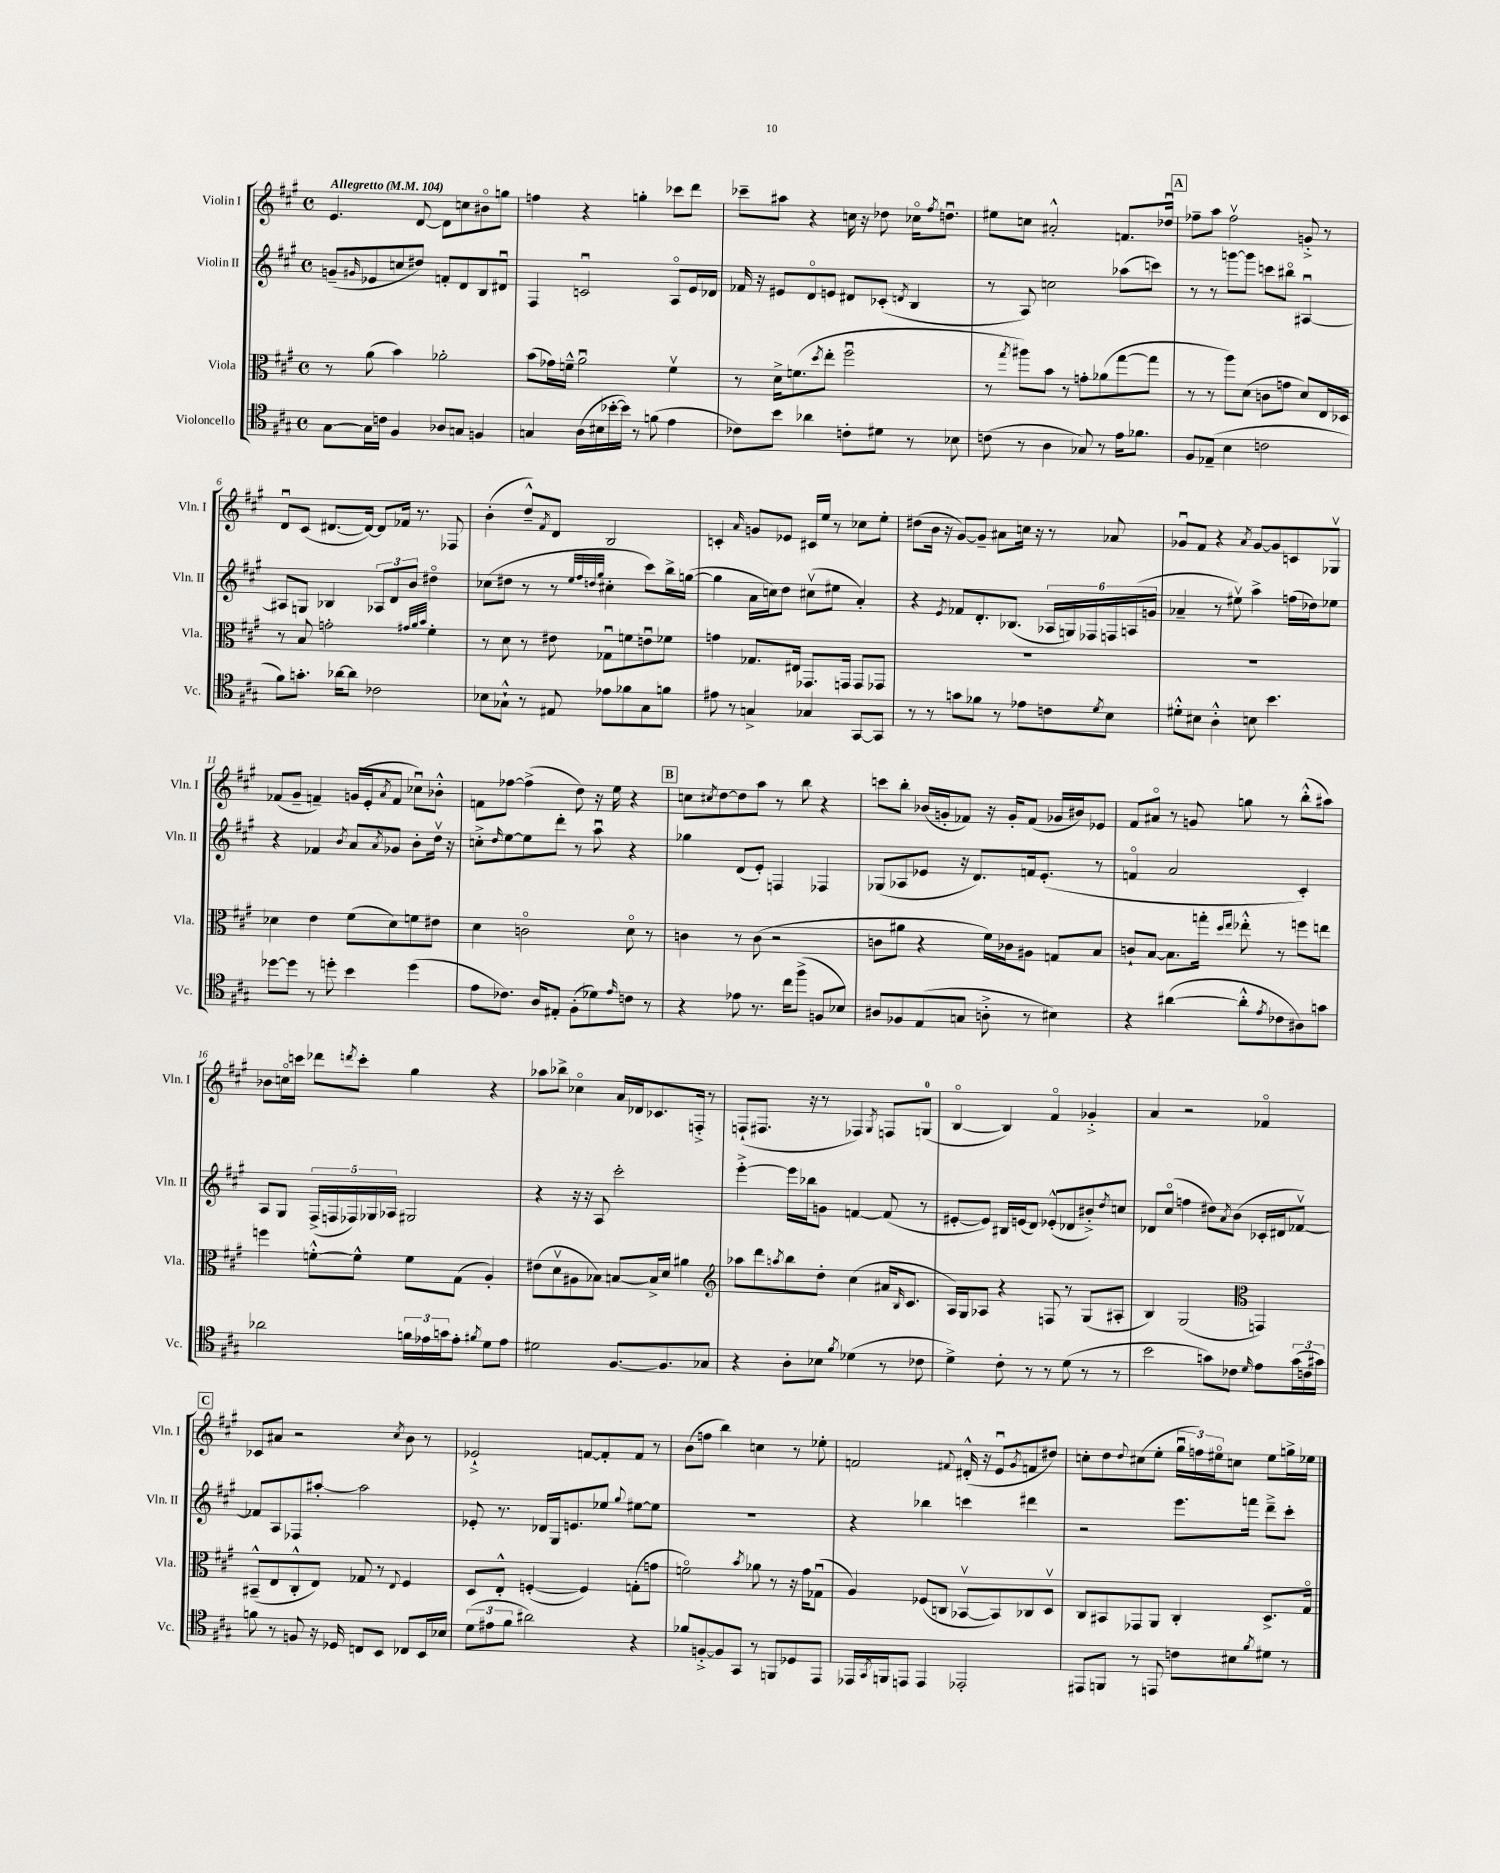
<<
\new StaffGroup <<
\new Staff = "s0" \with { instrumentName = "Violin I" shortInstrumentName = "Vln. I" } {
    \clef treble \key a \major \defaultTimeSignature \time 4/4 \tempo "Allegretto" 4 = 104
    e'4. d'8~ d'8 c''8 bis'8\flageolet g''8 |
    f''4 r4 g''4-. ces'''8 d'''8 |
    ces'''8-- ais''8 r4 c''16 r16 des''8 ces''16\flageolet \acciaccatura { fis''8 } d''8.\downbow |
    eis''8 c''8 ais'2-.-^ f'8. des''16\downbow |
    \mark \markup { \box "A" } fes''8-- a''8 fes''2\upbow g'8-.-> r8 |
    d'8\downbow cis'8( dis'8.~ dis'16~) dis'8 fes'16 r8. fes8 |
    b'4-.( d''8---^) \acciaccatura { fis'8 } d'8 b2 |
    c'4-. \grace { a'16 } g'8 ees'8 cis'16 e''16 r8 ces''8 e''8-. |
    dis''8( b'16 r16 gis'8~) gis'8-- ais'8 c''16 r16 r8 aes'8 |
    ges'8\downbow fis'8 r4 \acciaccatura { a'8 } ges'8~ ges'8 c'8 ges8\upbow |
    fes'8( gis'8-- f'4--) g'16( e'16-. \acciaccatura { a'8 } f'8 ces''8\downbow) bes'8-.-^ |
    f'8 fes''8~ fes''4->( d''8) r16 e''16 r4 |
    \mark \markup { \box "B" } c''8 \acciaccatura { cis''8 } d''8~ d''8 a''8 r8 b''8 r4 |
    c'''8 b''8-. bes'16( g'16-. fes'8) r16 g'16-. fes'8( ges'16 bis'16) ees'8 |
    fis'8 ais'8\flageolet r8 g'8 g''8 r8 b''8-.-^( ais''8) |
    bes'8 c''16\flageolet c'''16 des'''8 \acciaccatura { d'''8 } c'''8-. gis''4 r4 |
    aes''8 bes''8-> ces''4\flageolet a'16 des'16 ces'8. f16-.-> r8 |
    f8-!( fis8. r16 r8 fes4) \acciaccatura { gis8 } f8 g8-0( |
    b4~\flageolet b4) fis'4\flageolet ges'4-.-> |
    a'4 r2 fes'4\flageolet |
    \mark \markup { \box "C" } ces'8 ais'8 r2 \acciaccatura { cis''8 } b'8 r8 |
    ees'2-!-> f'8~ f'8-. f'8 r8 |
    b'8( f''8 b''4) c''4 r8 ees''8-. |
    f'2 \appoggiatura { fis'8 } dis'16-.-^( r16 e'8\downbow \acciaccatura { gis'8 } f'8 dis''8) |
    c''8-. d''8 \appoggiatura { d''8 } cis''8( e''8-. \tuplet 3/2 { gis''16\downbow f''16) eis''16\flageolet } c''8 eis''8 g''16-> ees''16 \bar "|." |
}
\new Staff = "s1" \with { instrumentName = "Violin II" shortInstrumentName = "Vln. II" } {
    \clef treble \key a \major \defaultTimeSignature \time 4/4
    g'8--( \grace { gis'16 } ees'8 c''8 dis''8) f'8-. d'8 b8 dis'8\downbow |
    fis4 c'2\downbow a8\flageolet e'16 des'16 |
    fes'16 r16 eis'8 d'8\flageolet e'8 dis'8 ces'8-.( \acciaccatura { d'8 } b4 |
    r8 a8) c''2 aes''8( c'''8) |
    \mark \markup { \box "A" } r8 r8 g'''8~ g'''8 c'''8 bis''8\flageolet ais4~\downbow |
    ais8 g8 bes4 \tuplet 3/2 { aes8 d'8 b'8 } dis''4\flageolet |
    ces''8( dis''8 r8 r8 \grace { e''32 fis''32 d''32 gis''32 } cis''4-. cis'''8) b''16-> g''16~( |
    g''4 a'16 c''16) d''8 cis''8\upbow( eis''8 a'4-.) |
    r4 \acciaccatura { e'8 } fes'8 d'8.-. bes8.( \tuplet 6/4 { aes16 g16) fes16 f16 a16( g'16 } |
    aes'4-- r8 eis''8\upbow) a''4-> f''16( des''16) ees''8 |
    r4 fes'4 \acciaccatura { b'8 } a'8 \acciaccatura { a'8 } ges'8 b'8-. d''16\upbow r16 |
    c''8-.-> \grace { d''16 } e''8~ e''8 d'''8-. r8 a''8\downbow r4 |
    \mark \markup { \box "B" } ges''4 d'8( e'8-.) f4 fes4 |
    ges8( aes8 ees'8 r16 d'8.) f'16 ees'8.-.( r8 |
    f'4\flageolet a'2 cis'4-.) |
    a8 gis8 \tuplet 5/4 { fis16->( f16 fes16) ges16 aes16 } gis2 |
    r4 r16 r16 a8 cis'''2-. |
    e'''4~-.-> e'''16 bes''16 g'8 f'4~ f'8( r8 |
    eis'8~-. eis'8) bis16 e'16( d'8) ees'8-.-^( des'8 bis'8-.->) \acciaccatura { d''8 } c''8 |
    des'8 cis''8\flageolet( f''4 dis''8) \acciaccatura { a'8 } b'8( ces'16-. dis'16 fes'8~\upbow) |
    \mark \markup { \box "C" } fes'8 a8 fes8 ais''8~-. ais''2 |
    ees'8-. r8. des'16 gis16 e'8. ees''8 \appoggiatura { gis''8 } eis''8~ eis''8 |
    R1 |
    r4 bes''4 c'''4 dis'''4 |
    r2 e'''8. f'''16 d'''8---> cis'''8-. \bar "|." |
}
\new Staff = "s2" \with { instrumentName = "Viola" shortInstrumentName = "Vla." } {
    \clef alto \key a \major \defaultTimeSignature \time 4/4
    r8 a'8( b'4) aes'2-. |
    b'8( ges'16) f'16---^ a'2\downbow f'4\upbow |
    r8 d'16-> f'8.( \acciaccatura { d''8 } e''8-. fis''2\downbow |
    r8 \acciaccatura { gis''8 } ais''8) b'8 r8 g'8-. aes'8( gis''8~ gis''8 |
    \mark \markup { \box "A" } r8 r8 a''8) d'8( c'8 g'8 d'8) e16 des16 |
    r8 b8 g'2-. \grace { gis'32 a'32 b'32 } fis'4-. |
    r8 d'8 r8 eis'8 ges8\downbow f'8 e'8\downbow fes'8 |
    g'4 ges8. eis16 ges,8. g,16 g,8 ges,8 |
    R1 |
    R1 |
    des'4 e'4 fis'8( des'8) f'8 eis'8 |
    d'4 c'2\flageolet d'8\flageolet r8 |
    \mark \markup { \box "B" } c'4 r8 c'8( r2 |
    c'8 ais'8 r4 fis'16) ces'16 ais8 g8 b8 |
    c'8-! b8~ b8. g''16-. \grace { d''16 e''16 } ees''8-.-^ r8 f''8 e''8 |
    f''4 f'8~-.-^ f'8-^ f'8 gis8( a4-.) |
    eis'8( d'8\upbow ais8 bes8) b8~ b16-> d'16 ais'4 |
    \clef treble aes''8 d'''8 \acciaccatura { a''8 } b''8 d''8-. cis''4( ais'16 \grace { b16 } cis'8. |
    a16) gis16 aes8 r4 f8 r8 gis8( ais8-. |
    b4) gis2( \clef alto g,4) |
    \mark \markup { \box "C" } bis,8---^( e8 cis8-.-^ e8) ges8 r8 \appoggiatura { e8 } fis4 |
    d8 e8-.-^ f4~-.( f4) g8-.( g'8 |
    f'2\flageolet) \acciaccatura { b'8 } aes'8 r8 r16 gis'16 ges8\downbow( |
    a4) fes8( c8 bes,8~\upbow bes,8) ces8 d8\upbow |
    cis8 bis,8 ges,8 a,8 cis4-. d8.-> gis16\flageolet \bar "|." |
}
\new Staff = "s3" \with { instrumentName = "Violoncello" shortInstrumentName = "Vc." } {
    \clef tenor \key a \major \defaultTimeSignature \time 4/4
    gis8~ gis16 c'16 fis4 aes8 g8 f4 |
    g4 a16( bis16 bes'16~-. bes'16) r8 f'8( e'4 |
    ces'8) b'8 aes'4 c'8-. dis'8 r8 bes8 |
    c'8( r8 a4 ges8) r8 e'16 fes'8. |
    \mark \markup { \box "A" } fis8 ees8--( b4 c'2 |
    fis'8) g'8.-. aes'16~ aes'8 ces'2 |
    bes8 ges8-!-^ r8 eis8 ees'8 fes'8 ges8 f'8 |
    eis'8 r8 g4-> ges4 gis,8~ gis,8 |
    r8 r8 g'8 fes'8 r8 ees'8 c'8 \acciaccatura { d'8 } b8 |
    dis'8-.-^ bis8 a4-.-^ b8 b'4. |
    des''8~ des''8 r8 d''8-. b'4 d''4( |
    e'8 ces'8.) a16 eis8-. fis8-.( des'8) \grace { e'16 } c'8 r8 |
    \mark \markup { \box "B" } r4 ees'8 r8. cis''16 fis''8->( f8 bes8) |
    ais8 fes8 e8( g8 a8-.-> r8 bis4) |
    r4 ais'4~( ais'8-.-^ \acciaccatura { e'8 } ces'8 ais8) g'8 |
    aes'2 \tuplet 3/2 { f'16 ees'16 g'16 } ees'8-. \acciaccatura { fis'8 } d'8 ees'8 |
    dis'2 fis8.~ fis8. ges8 |
    r4 a8-. bes8 \acciaccatura { fis'8 } des'4( r8 ces'8 |
    d'4->) cis'8-. r8 r8 d'8( r8 r8 |
    b'2 g'8) ces'8 \grace { d'16 } e'8 \tuplet 3/2 { g'16( c'16 gis'16) } |
    \mark \markup { \box "C" } f'8 r8 f8 r16 des16 c8 b,8 ces8 b,16 bes16 |
    \tuplet 3/2 { d'8( eis'8 fis'8 } ais'2) r4 |
    fes'8 f8~-.-> f8 gis,8 r8 f,8 des8 e,8 |
    ees,16 \acciaccatura { gis,8 } f,16 e,8 e,4 ees,2-. |
    eis,8 f,8 r8 e,8 c'8 bis8 \acciaccatura { fis'8 } dis'8 r8 \bar "|." |
}
>>
>>
